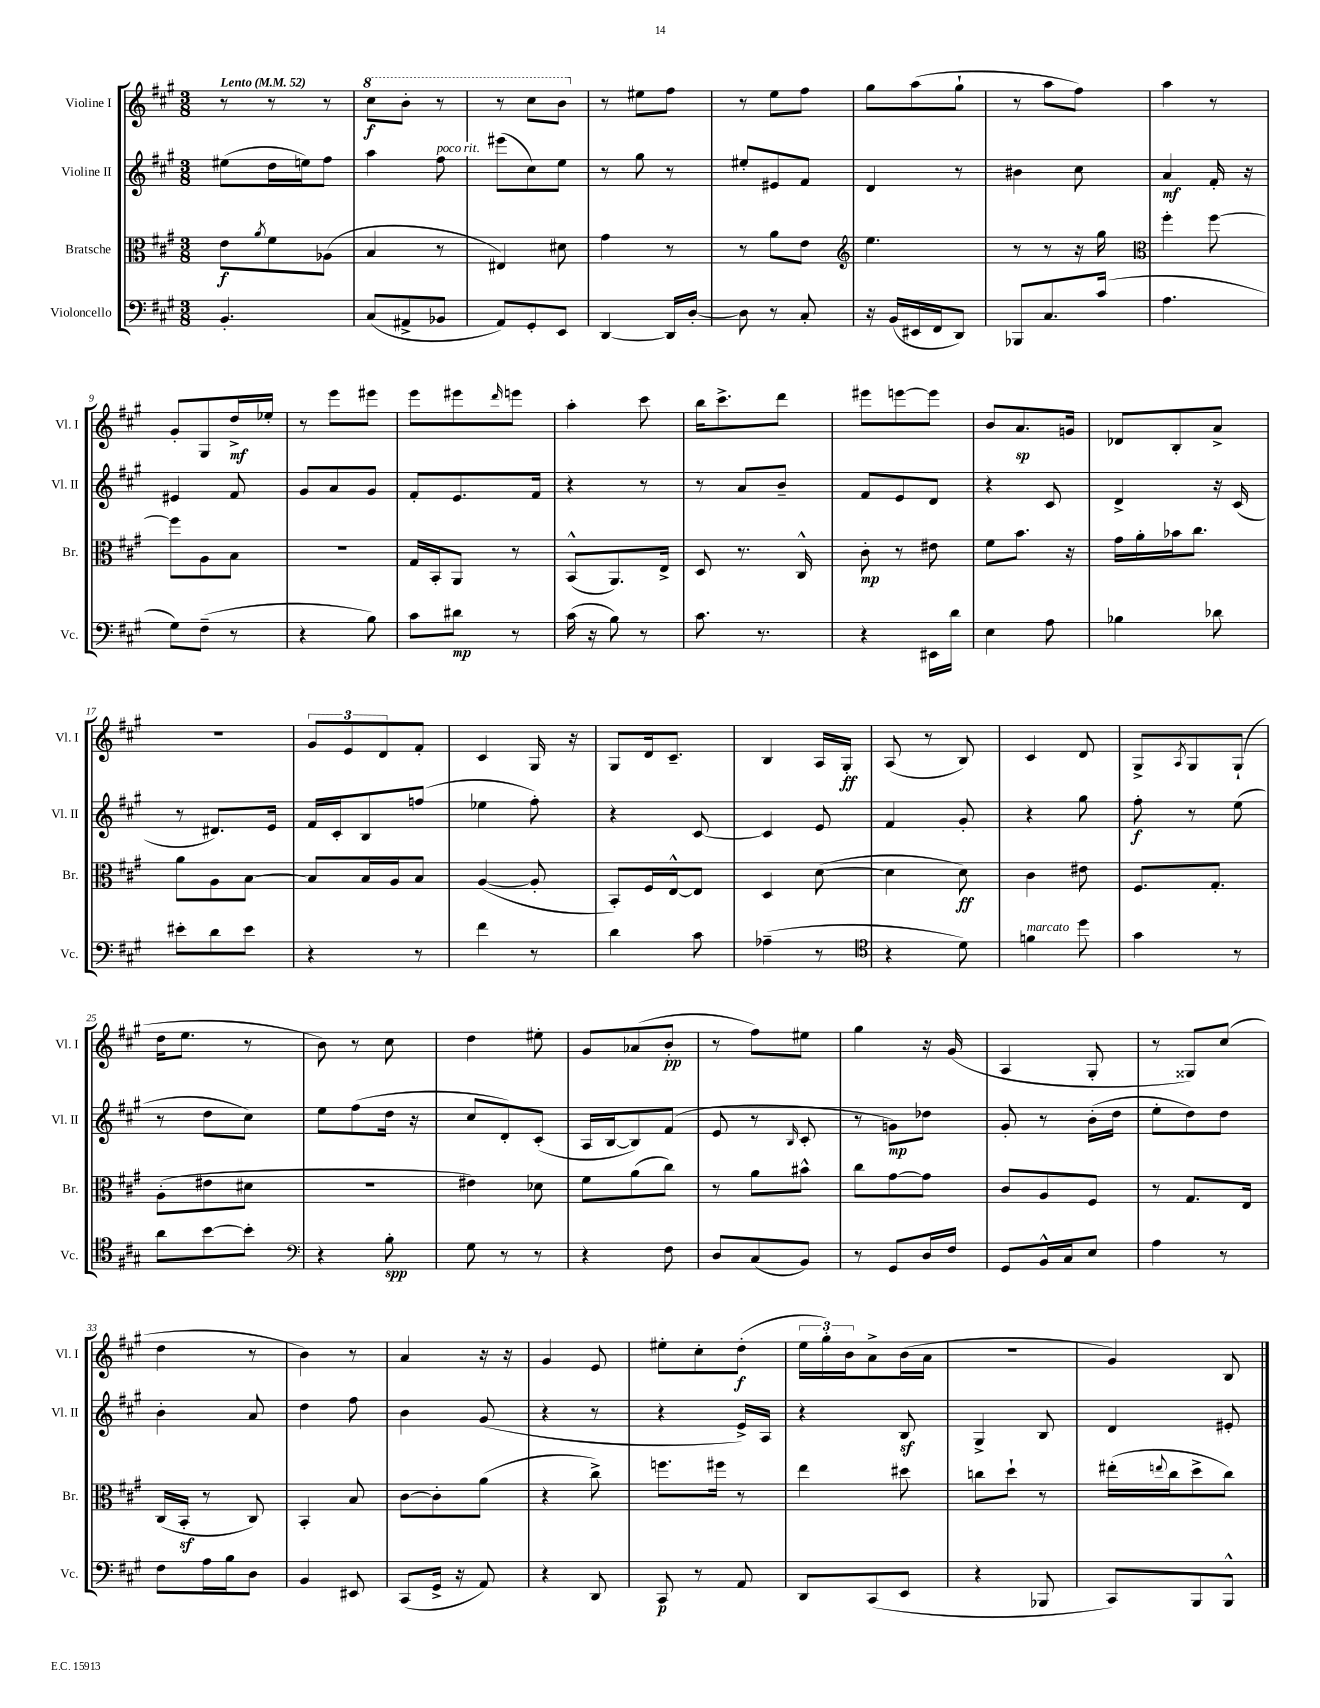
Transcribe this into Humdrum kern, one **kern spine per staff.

**kern	**kern	**kern	**kern
*staff4	*staff3	*staff2	*staff1
*clefF4	*clefC3	*clefG2	*clefG2
*k[f#c#g#]	*k[f#c#g#]	*k[f#c#g#]	*k[f#c#g#]
*M3/8	*M3/8	*M3/8	*M3/8
*MM52	*MM52	*MM52	*MM52
4.BB'	8e	(8ee#	8r
.	8qa	.	.
.	8f#	16dd	8r
.	.	16ee)	.
.	(8A-	8ff#	8r
=	=	=	=
(8C#	4B	4aa	8ccc#
8AA#^	.	.	8bb'
8BB-	8r	8ff#	8r
=	=	=	=
8AA)	4E#)	(8eee#	8r
8GG#'	.	8cc#)	8ccc#
8EE	8d#	8ee	8bb
=	=	=	=
[4DD	4g#	8r	8r
.	.	8gg#	8ee#
16DD]	8r	8r	8ff#
[16D'	.	.	.
=	=	=	=
8D]	8r	8ee#'	8r
8r	8a	8e#	8ee
8C#'	8e	8f#	8ff#
=	=	=	=
*	*clefG2	*	*
16r	4.ee	4d	8gg#
(16BB	.	.	.
16EE#	.	.	(8aa
16FF#	.	.	.
8DD)	.	8r	8gg#`
=	=	=	=
8BBB-	8r	4b#	8r
8.C#	8r	.	8aa
.	16r	8cc#	8ff#)
(16c#	16gg#	.	.
=	=	=	=
*	*clefC3	*	*
4.A	4ff#'	4a	4aa
.	[8ff#	16f#'	8r
.	.	16r	.
=	=	=	=
8G#)	8ff#]	4e#	8g#'
(8F#~	8A	.	8G#
8r	8B	8f#	16dd^
.	.	.	16ee-'
=	=	=	=
4r	4.r	8g#	8r
.	.	8a	8eee
8B)	.	8g#	8eee#
=	=	=	=
8c#	16G#	8f#'	8eee
.	16BB'	.	.
8d#	8AA	8.e	8eee#
.	.	.	16qqddd
8r	8r	.	8eee
.	.	16f#	.
=	=	=	=
(16c#	(8BB^^	4r	4aa'
16r	.	.	.
8B)	8.AA)	.	.
8r	.	8r	8ccc#
.	16E^	.	.
=	=	=	=
8.c#	8D	8r	16bb
.	.	.	8.ccc#^
.	8.r	8a	.
8.r	.	.	.
.	.	8b~	8ddd
.	16C#^^	.	.
=	=	=	=
4r	8c#'	8f#	8eee#
.	8r	8e	[8eee
16EE#	8e#	8d	8eee]
16d	.	.	.
=	=	=	=
4E	8f#	4r	8b
.	8.b	.	8.a
8A	.	8c#	.
.	16r	.	16g
=	=	=	=
4B-	16g#	4d^	8d-
.	16a'	.	.
.	16b-	.	8B'
.	8.cc#	.	.
8d-	.	16r	8a^
.	.	(16c#	.
=	=	=	=
8e#'	8a	8r	4.r
8d	8A	8.d#)	.
8e#	[8B	.	.
.	.	16e	.
=	=	=	=
4r	8B]	16f#	12g#
.	.	16c#'	.
.	.	.	12e
.	16B	8B	.
.	.	.	12d
.	16A	.	.
8r	8B	(8ff	8f#'
=	=	=	=
4f#	([4A	4ee-	4c#
8r	8A']	8ff#')	16G#
.	.	.	16r
=	=	=	=
4d	8BB')	4r	8G#
.	16F#	.	16d
.	[16E^^	.	8.c#~
8c#	8E]	[8c#	.
=	=	=	=
(4A-~	4D	4c#]	4B
8r	([8d	8e	16A
.	.	.	16G#'
=	=	=	=
*clefC4	*	*	*
4r	4d]	4f#	(8A
.	.	.	8r
8d)	8d)	8g#'	8B)
=	=	=	=
4f	4c#	4r	4c#
8dd	8e#	8gg#	8d
=	=	=	=
4g#	8.F#	8ff#'	8G#^
.	.	.	8qA
.	.	8r	8G#
.	8.G#'	.	.
8r	.	(8ee	(8G#`
=	=	=	=
8a	(8A'	8r	16dd
.	.	.	8.ee
[8b	8e#	8dd	.
8b']	8d#	8cc#)	8r
=	=	=	=
*clefF4	*	*	*
4r	4.r	8ee	8b)
.	.	(8ff#	8r
8B'	.	16dd	8cc#
.	.	16r	.
=	=	=	=
8G#	4e#)	8cc#	4dd
8r	.	8d')	.
8r	8d-	(8c#'	8ee#'
=	=	=	=
4r	8f#	16A	8g#
.	.	[16B	.
.	(8a	8B])	(8a-
8F#	8cc#)	(8f#	8b'
=	=	=	=
8D	8r	8e	8r
(8C#	8a	8r	8ff#)
.	.	16qqB	.
8BB)	8b#^^	8c#'	8ee#
=	=	=	=
8r	8cc#	8r	4gg#
8GG#	[8g#	8g)	.
16D	8g#]	8dd-	16r
16F#	.	.	(16g#
=	=	=	=
8GG#	8c#	8g#'	4A
16BB^^	8A	8r	.
16C#	.	.	.
8E	8F#	(16b'	8G#'
.	.	16dd	.
=	=	=	=
4A	8r	8ee'	8r
.	8.G#	8dd)	8G##)
8r	.	8dd	(8cc#
.	16E	.	.
=	=	=	=
8F#	(16C#	4b'	4dd
.	16BB'	.	.
16A	8r	.	.
16B	.	.	.
8D	8C#)	8a	8r
=	=	=	=
4BB	4BB'	4dd	4b)
8EE#	8B	8ff#	8r
=	=	=	=
(8CC#	[8c#	4b	4a
16GG#^	8c#']	.	.
16r	.	.	.
8AA)	(8a	(8g#	16r
.	.	.	16r
=	=	=	=
4r	4r	4r	4g#
8DD	8cc#^)	8r	8e
=	=	=	=
8CC#	8.ff	4r	8ee#'
8r	.	.	8cc#'
.	16ff#	.	.
8AA	8r	16e^)	(8dd'
.	.	16A	.
=	=	=	=
8DD	4ee	4r	24ee
.	.	.	24gg#')
.	.	.	24b
(8CC#	.	.	8a^
8EE	8dd#	8B	(16b
.	.	.	16a
=	=	=	=
4r	8cc	4G#^	4.r
.	8dd`	.	.
8BBB-	8r	8B	.
=	=	=	=
8CC#)	(16ee#'	4d	4g#)
.	8qqee	.	.
.	16cc#	.	.
8BBB	8dd^	.	.
8BBB^^	8cc#)	8e#'	8B
==	==	==	==
*-	*-	*-	*-
